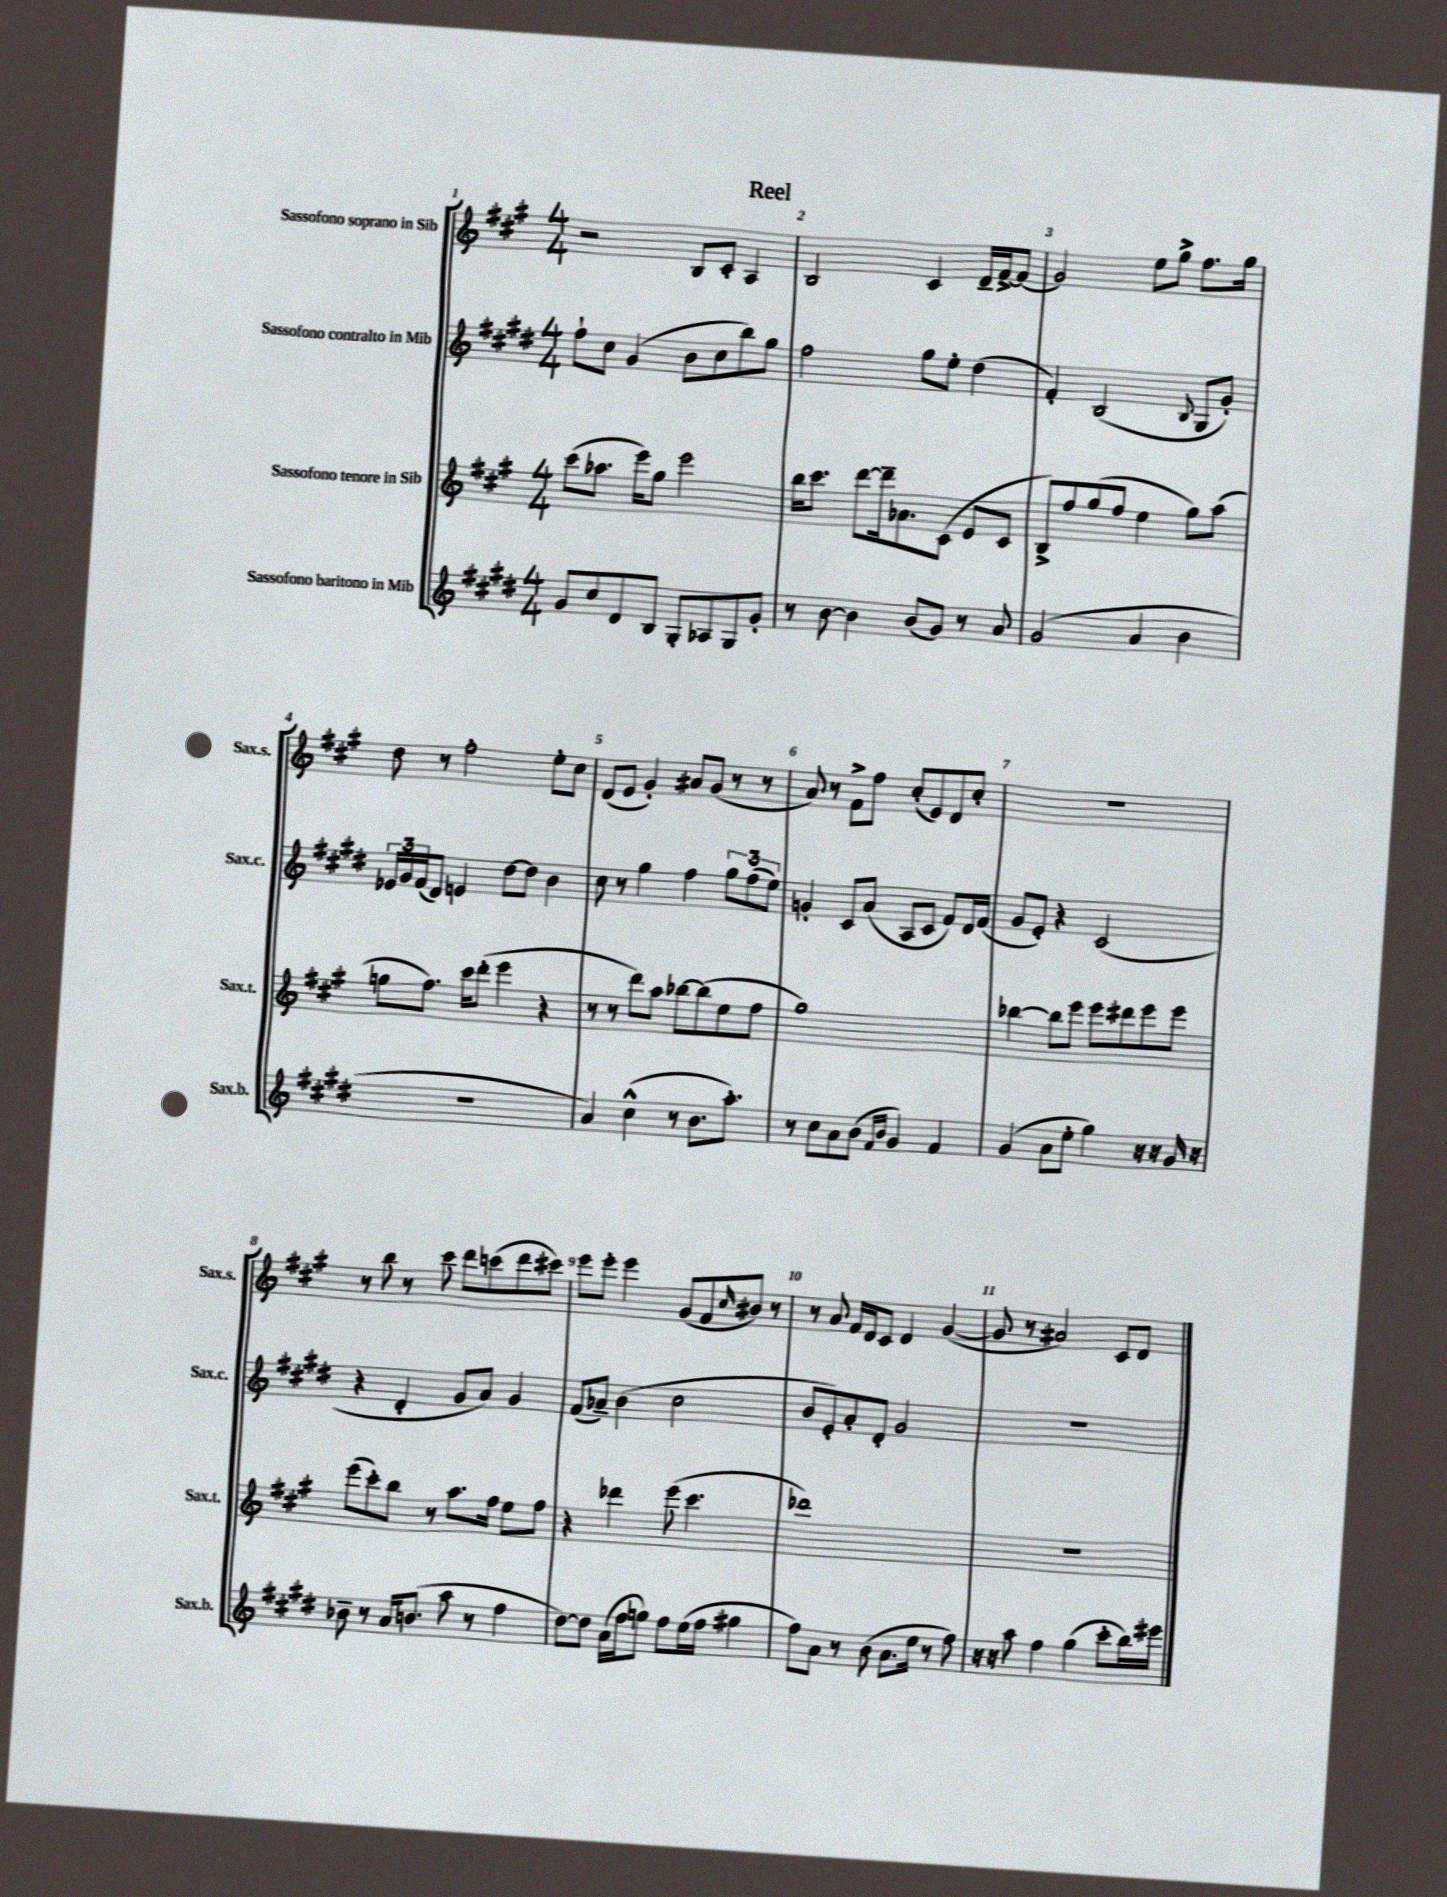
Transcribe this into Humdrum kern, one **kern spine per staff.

**kern	**kern	**kern	**kern
*staff4	*staff3	*staff2	*staff1
*clefG2	*clefG2	*clefG2	*clefG2
*k[f#c#g#d#]	*k[f#c#g#]	*k[f#c#g#d#]	*k[f#c#g#]
*M4/4	*M4/4	*M4/4	*M4/4
8g#	(8ccc#	8ff#`	2r
8cc#	8.aa-	8cc#	.
8d#	.	(4g#	.
.	16eee)	.	.
8B	8gg#	.	.
8G#'	2eee	8b	8B
8A-	.	8cc#	8c#'
8G#	.	8bb)	4A
8g#'	.	8gg#	.
=	=	=	=
8r	16bb	2ff#	2B
.	8.ccc#	.	.
[8b	.	.	.
4b]	[8ddd	.	.
.	16ddd~]	.	.
.	8.a-	.	.
(8b	.	8gg#	4c#
8g#)	(8c#	8ee'	.
8r	8e	(4dd#	16d~
.	.	.	[16f#^
8a	8c#	.	(8f#]
=	=	=	=
(2g#	8B^)	4f#')	2g#)
.	8ff#	.	.
.	(8gg#	(2B	.
.	8ff#	.	.
4a	4ee	.	8ee
.	.	.	8gg#^
.	.	8qqB	.
4b	8gg#)	8G#	8.ff#
.	(8aa	8g#')	.
.	.	.	16gg#
=	=	=	=
1r	8gg	24e-	8dd
.	.	24g#	.
.	.	(24f#	.
.	8.ff#)	8d#)	8r
.	.	4e	2ff#'
.	16ccc#	.	.
.	(8ddd'	.	.
.	4eee	[8dd#	.
.	.	8dd#]	.
.	4r	4b	8ee'
.	.	.	8cc#
=	=	=	=
4a)	8r	8cc#	(8d
.	8r	8r	8e
(4cc#^^	8ddd)	4gg#	4g#')
.	8aa	.	.
8r	[8bb-	4ff#	8a#
8.b	(8bb-]	.	(8g#
.	8ee	12gg#	8r
8.aa')	.	.	.
.	.	(12ff#	.
.	8ff#	.	8r
.	.	12ee)	.
=	=	=	=
8r	1gg#)	4g'	8a)
8cc#	.	.	8r
8a	.	8c#	8f#^
(8b	.	(8a	8ff#
16qqf#	.	.	.
16qqb	.	.	.
4g#)	.	8A	(8cc#'
.	.	8c#	8e)
4f#	.	8f#)	8d
.	.	16d#	8cc#'
.	.	(16f#	.
=	=	=	=
(4g#	[4bb-	8g#	1r
.	.	8e')	.
8a	8bb-]	4r	.
8ee'	8eee	.	.
4gg#)	8eee	(2c#	.
.	8ddd#	.	.
16r	8eee	.	.
16r	.	.	.
16g#	8eee	.	.
16r	.	.	.
=	=	=	=
8b-~	(8eee	4r	8r
8r	8ccc#')	.	8bb
16a	8bb	4d#'	8r
(8.b	.	.	.
.	8r	.	8ccc#
8aa	8.aa	8g#	8ddd
8r	.	8a)	(8ccc
.	16ff#	.	.
4ff#	8ee	4g#	8ddd
.	8ff#	.	8ccc#)
=	=	=	=
[8dd#)	4r	(8f#	8eee
8dd#]	.	8a-~)	8eee'
(16a	4ddd-	(4b	4eee
16ff#	.	.	.
8gg)	.	.	.
8ff#	(8eee	2cc#	(8g#
(16ee	4.ccc#	.	8f#
16ff#	.	.	.
.	.	.	16qqcc#
4gg#	.	.	8b#)
.	.	.	8r
=	=	=	=
8ff#)	1ddd-)	8b	8r
8a	.	8e')	8a
8r	.	8a'	16f#
.	.	.	16d
(8b	.	8d#'	8c#
8.a	.	2g#	4d
16ee	.	.	.
8r	.	.	([4g#
8ff#)	.	.	.
=	=	=	=
16r	1r	1r	8g#]
16r	.	.	.
8aa	.	.	8r
4ff#	.	.	2a#)
(4gg#	.	.	.
8ccc#'	.	.	8c#
16bb)	.	.	8d
16eee#	.	.	.
==	==	==	==
*-	*-	*-	*-
